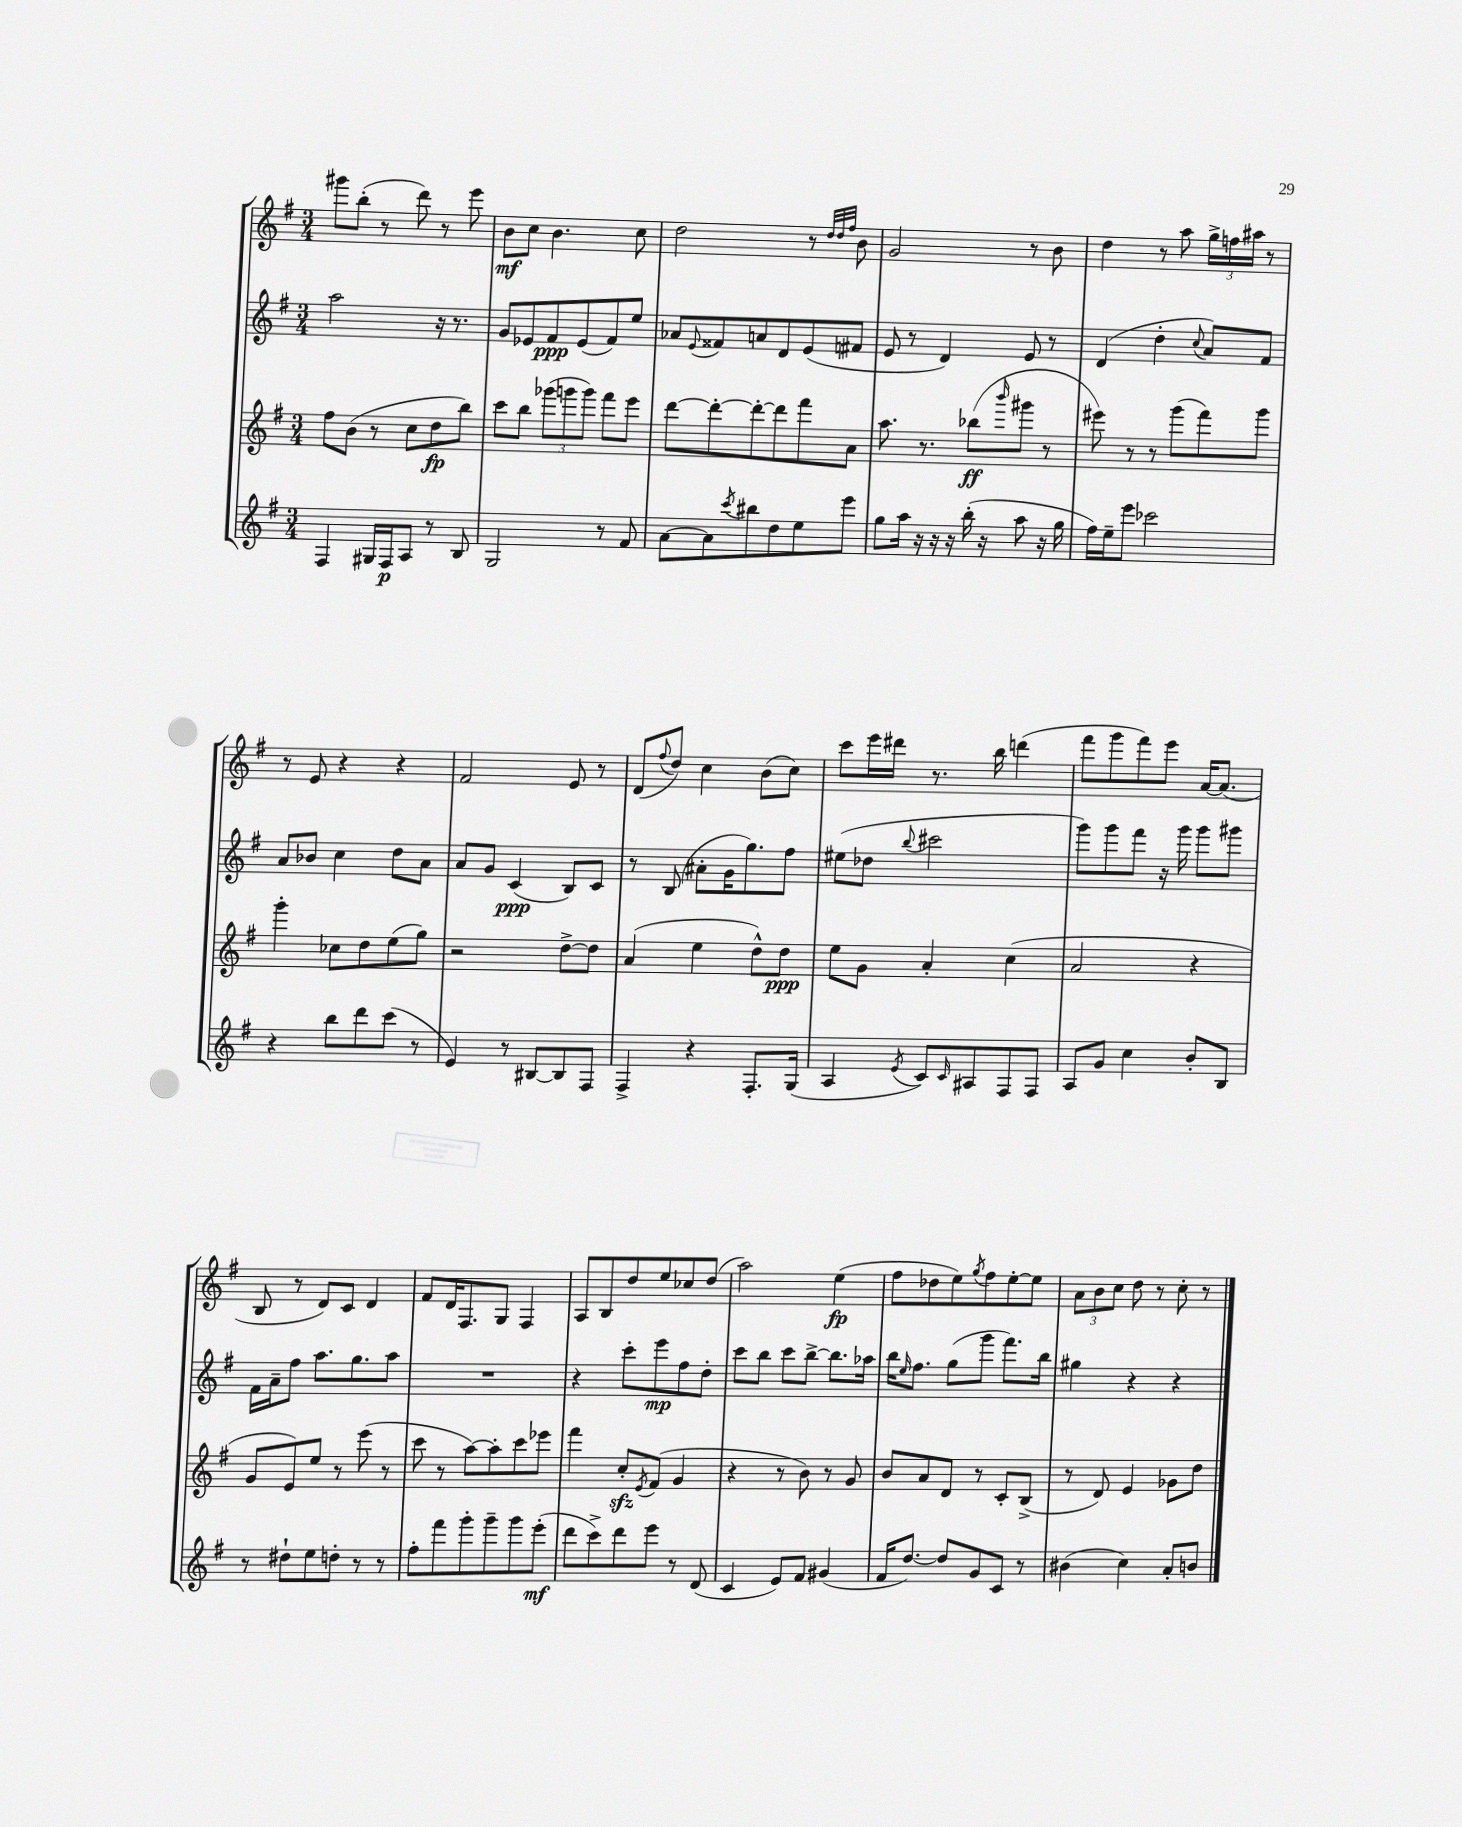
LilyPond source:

<<
\new StaffGroup <<
\new Staff = "s0" {
    \clef treble \key g \major \numericTimeSignature \time 3/4
    gis'''8 b''8-.( r8 d'''8) r8 e'''8 |
    b'8\mf c''8 b'4. c''8 |
    d''2 r8 \grace { d''32 d''32 fis''32 } b'8 |
    g'2 r8 b'8 |
    d''4 r8 a''8 \tuplet 3/2 { g''16-> f''16 ais''16 } r8 |
    r8 e'8 r4 r4 |
    fis'2 e'8 r8 |
    d'8( \appoggiatura { fis''8 } d''8) c''4 b'8( c''8) |
    c'''8 e'''16 dis'''16 r8. b''16 d'''4( |
    fis'''8 g'''8 fis'''8) e'''8 a'16~ a'8.( |
    b8 r8 d'8) c'8 d'4 |
    fis'8 d'16 fis8. g8 fis4 |
    a8 b8 d''8 e''8 ces''8 d''8( |
    a''2) e''4\fp( |
    fis''8 des''8 e''8) \acciaccatura { g''8 } fis''8 e''8~-. e''8 |
    \tuplet 3/2 { a'8 b'8 c''8 } d''8 r8 c''8-. r8 \bar "|." |
}
\new Staff = "s1" {
    \clef treble \key g \major \numericTimeSignature \time 3/4
    a''2 r16 r8. |
    g'8 ees'8 fis'8\ppp ees'8( fis'8) e''8 |
    aes'8 \appoggiatura { e'8 } fisis'8 a'8 d'8 e'8( fis'8 |
    e'8 r8 d'4) e'8 r8 |
    d'4( d''4-. \appoggiatura { c''8 } a'8) fis'8 |
    a'8 bes'8 c''4 d''8 a'8 |
    a'8 g'8 c'4\ppp( b8) c'8 |
    r8 b8( ais'8-. g'16 g''8.) fis''8 |
    eis''8( des''8 \appoggiatura { b''8 } cis'''2 |
    g'''8) g'''8 fis'''8 r16 g'''16 g'''8 gis'''8 |
    fis'16 a'16-- fis''8 a''8. g''8. a''8 |
    R2. |
    r4 c'''8-. e'''8\mp fis''8 d''8-. |
    c'''8 b''8 c'''8 b''8~-> b''8. aes''16 |
    b''16 \grace { e''16 } fis''8. g''8( g'''8 fis'''8.) b''16 |
    gis''4 r4 r4 \bar "|." |
}
\new Staff = "s2" {
    \clef treble \key g \major \numericTimeSignature \time 3/4
    fis''8 b'8( r8 c''8 d''8\fp b''8) |
    c'''8 b''8 \tuplet 3/2 { ges'''8( g'''8 g'''8) } fis'''8 e'''8 |
    d'''8~ d'''8~-. d'''8~-. d'''8 fis'''8 a'8 |
    a''8. r8. bes''8\ff( \grace { b'''16 } gis'''8 r8 |
    eis'''8) r8 r8 g'''8( fis'''8) g'''8 |
    g'''4-. ces''8 d''8 e''8( g''8) |
    r2 d''8~-> d''8 |
    a'4( e''4 d''8-^) d''8\ppp |
    e''8 g'8 a'4-. c''4( |
    a'2 r4 |
    g'8 e'8) e''8 r8 e'''8( r8 |
    c'''8 r8 a''8~) a''8-. c'''8 ees'''8 |
    fis'''4 c''8-.\sfz \acciaccatura { e'8 } fis'8( g'4 |
    r4 r8 b'8) r8 g'8 |
    b'8 a'8 d'8 r8 c'8-. b8->( |
    r8 d'8) e'4 ges'8 d''8 \bar "|." |
}
\new Staff = "s3" {
    \clef treble \key g \major \numericTimeSignature \time 3/4
    fis4 gis16 fis16\p a8 r8 b8 |
    g2 r8 fis'8 |
    a'8~ a'8 \acciaccatura { c'''8 } bis''8 d''8 e''8 e'''8 |
    g''8 a''16 r16 r16 r16 b''16-.( r16 a''8 r16 g''16 |
    fis''16) e''16-- e'''8 ces'''2 |
    r4 b''8 d'''8 c'''8( r8 |
    e'4) r8 bis8~ bis8 fis8 |
    fis4-> r4 fis8.-. g16( |
    a4 \acciaccatura { e'8 } c'8) \grace { c'16 } ais8 fis8 fis8 |
    a8 g'8 c''4 b'8-. b8 |
    r8 dis''8-! e''8 d''8-. r8 r8 |
    fis''8-. fis'''8 g'''8-. g'''8-- g'''8 e'''8-.\mf( |
    d'''8 c'''8->) d'''8 e'''8 r8 d'8( |
    c'4 e'8) fis'8 gis'4( |
    fis'16 d''8.~) d''8 g'8 c'8 r8 |
    bis'4( c''4) a'8-. b'8 \bar "|." |
}
>>
>>
\layout { \context { \Score \remove "Bar_number_engraver" } }
